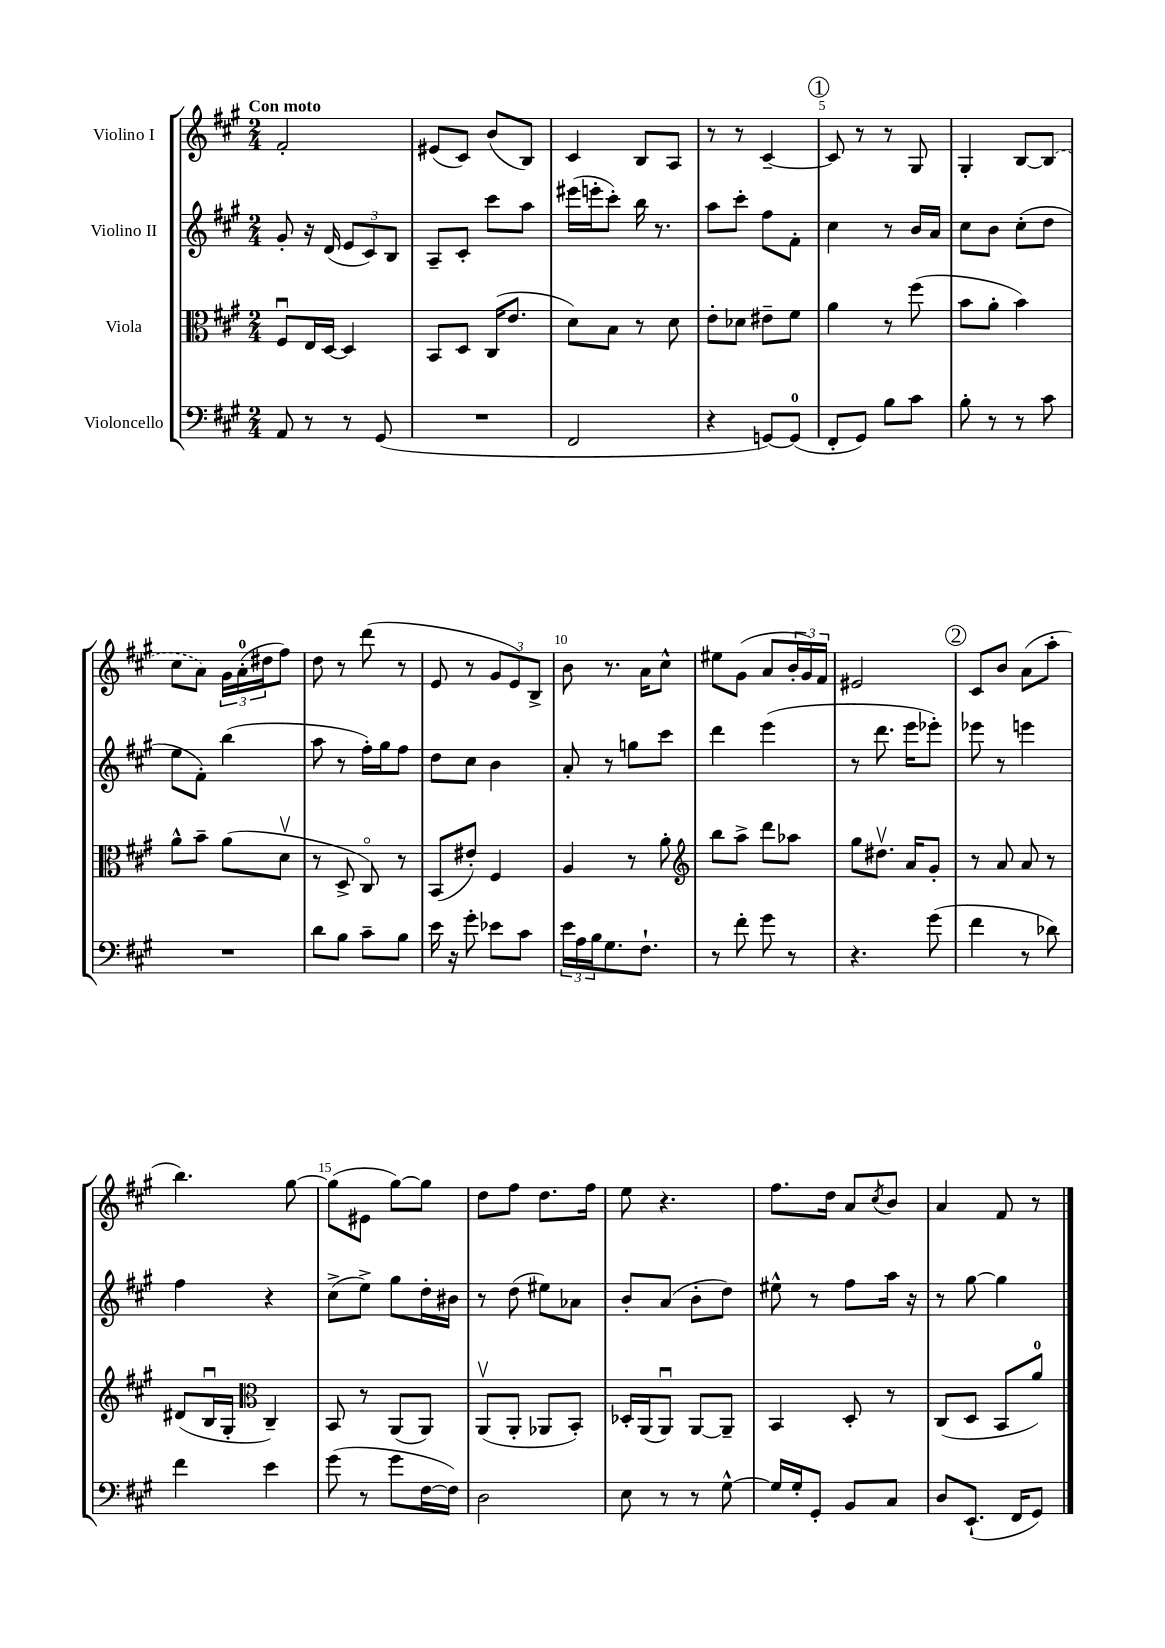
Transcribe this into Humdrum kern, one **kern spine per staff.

**kern	**kern	**kern	**kern
*staff4	*staff3	*staff2	*staff1
*clefF4	*clefC3	*clefG2	*clefG2
*k[f#c#g#]	*k[f#c#g#]	*k[f#c#g#]	*k[f#c#g#]
*M2/4	*M2/4	*M2/4	*M2/4
8AA	8F#u	8g#'	2f#'
8r	16E	16r	.
.	[16D	(16d	.
8r	4D]	12e	.
.	.	12c#)	.
(8GG#	.	.	.
.	.	12B	.
=	=	=	=
2r	8BB	8A~	(8e#
.	8D	8c#'	8c#)
.	(16C#	8ccc#	(8b
.	8.e	.	.
.	.	8aa	8B)
=	=	=	=
2FF#	8d)	(16eee#	4c#
.	.	16eee'	.
.	8B	8ccc#')	.
.	8r	16bb	8B
.	.	8.r	.
.	8d	.	8A
=	=	=	=
4r	8e'	8aa	8r
.	8d-	8ccc#'	8r
[8GG)	8e#~	8ff#	[4c#~
(8GG]	8f#	8f#'	.
=	=	=	=
8FF#'	4a	4cc#	8c#]
8GG#)	.	.	8r
8B	8r	8r	8r
8c#	(8ff#	16b	8G#
.	.	16a	.
=	=	=	=
8B'	8b	8cc#	4G#'
8r	8a'	8b	.
8r	4b)	(8cc#'	[8B
8c#	.	8dd	(8B]
=	=	=	=
2r	8a^^	8ee	8cc#
.	8b~	8f#')	8a)
.	(8a	(4bb	24g#
.	.	.	(24a'
.	.	.	24dd#
.	8dv	.	8ff#)
=	=	=	=
8d	8r	8aa	8dd
8B	8D^	8r	8r
8c#~	8C#o)	16ff#')	(8ddd
.	.	16gg#	.
8B	8r	8ff#	8r
=	=	=	=
16e	(8BB	8dd	8e
16r	.	.	.
8g#'	8e#')	8cc#	8r
8e-	4F#	4b	12g#
.	.	.	12e)
8c#	.	.	.
.	.	.	12B^
=	=	=	=
24e	4A	8a'	8b
24A	.	.	.
24B	.	.	.
8.G#	.	8r	8.r
.	8r	8gg	.
8.F#`	.	.	16a
.	8a'	8ccc#	8cc#^^
=	=	=	=
*	*clefG2	*	*
8r	8bb	4ddd	8ee#
8f#'	8aa^	.	(8g#
8g#	8ddd	(4eee	8a
8r	8aa-	.	24b'
.	.	.	24g#)
.	.	.	24f#
=	=	=	=
4.r	8gg#	8r	2e#
.	8.dd#v	8.ddd	.
.	16a	16eee	.
(8g#	8g#'	8eee-')	.
=	=	=	=
4f#	8r	8eee-	8c#
.	8a	8r	8b
8r	8a	4eee	(8a
8d-)	8r	.	8aa'
=	=	=	=
4f#	(8d#	4ff#	4.bb)
.	16Bu	.	.
.	16G#'	.	.
*	*clefC3	*	*
4e	4C#~)	4r	.
.	.	.	[8gg#
=	=	=	=
(8g#	8BB	(8cc#^	(8gg#]
8r	8r	8ee^)	8e#
8g#	(8AA	8gg#	[8gg#)
[16F#	8AA)	16dd'	8gg#]
16F#])	.	16b#	.
=	=	=	=
2D	(8AAv	8r	8dd
.	8AA'	(8dd	8ff#
.	8AA-	8ee#)	8.dd
.	8BB')	8a-	.
.	.	.	16ff#
=	=	=	=
8E	16D-'	8b'	8ee
.	(16AA	.	.
8r	8AAu)	(8a	4.r
8r	[8AA	8b'	.
[8G#^^	8AA~]	8dd)	.
=	=	=	=
16G#]	4BB	8ee#^^	8.ff#
16G#'	.	.	.
8GG#'	.	8r	.
.	.	.	16dd
8BB	8D'	8ff#	8a
.	.	.	8qcc#
8C#	8r	16aa	8b
.	.	16r	.
=	=	=	=
8D	(8C#	8r	4a
(8.EE`	8D	[8gg#	.
.	8BB	4gg#]	8f#
16FF#	.	.	.
8GG#)	8a)	.	8r
==	==	==	==
*-	*-	*-	*-
